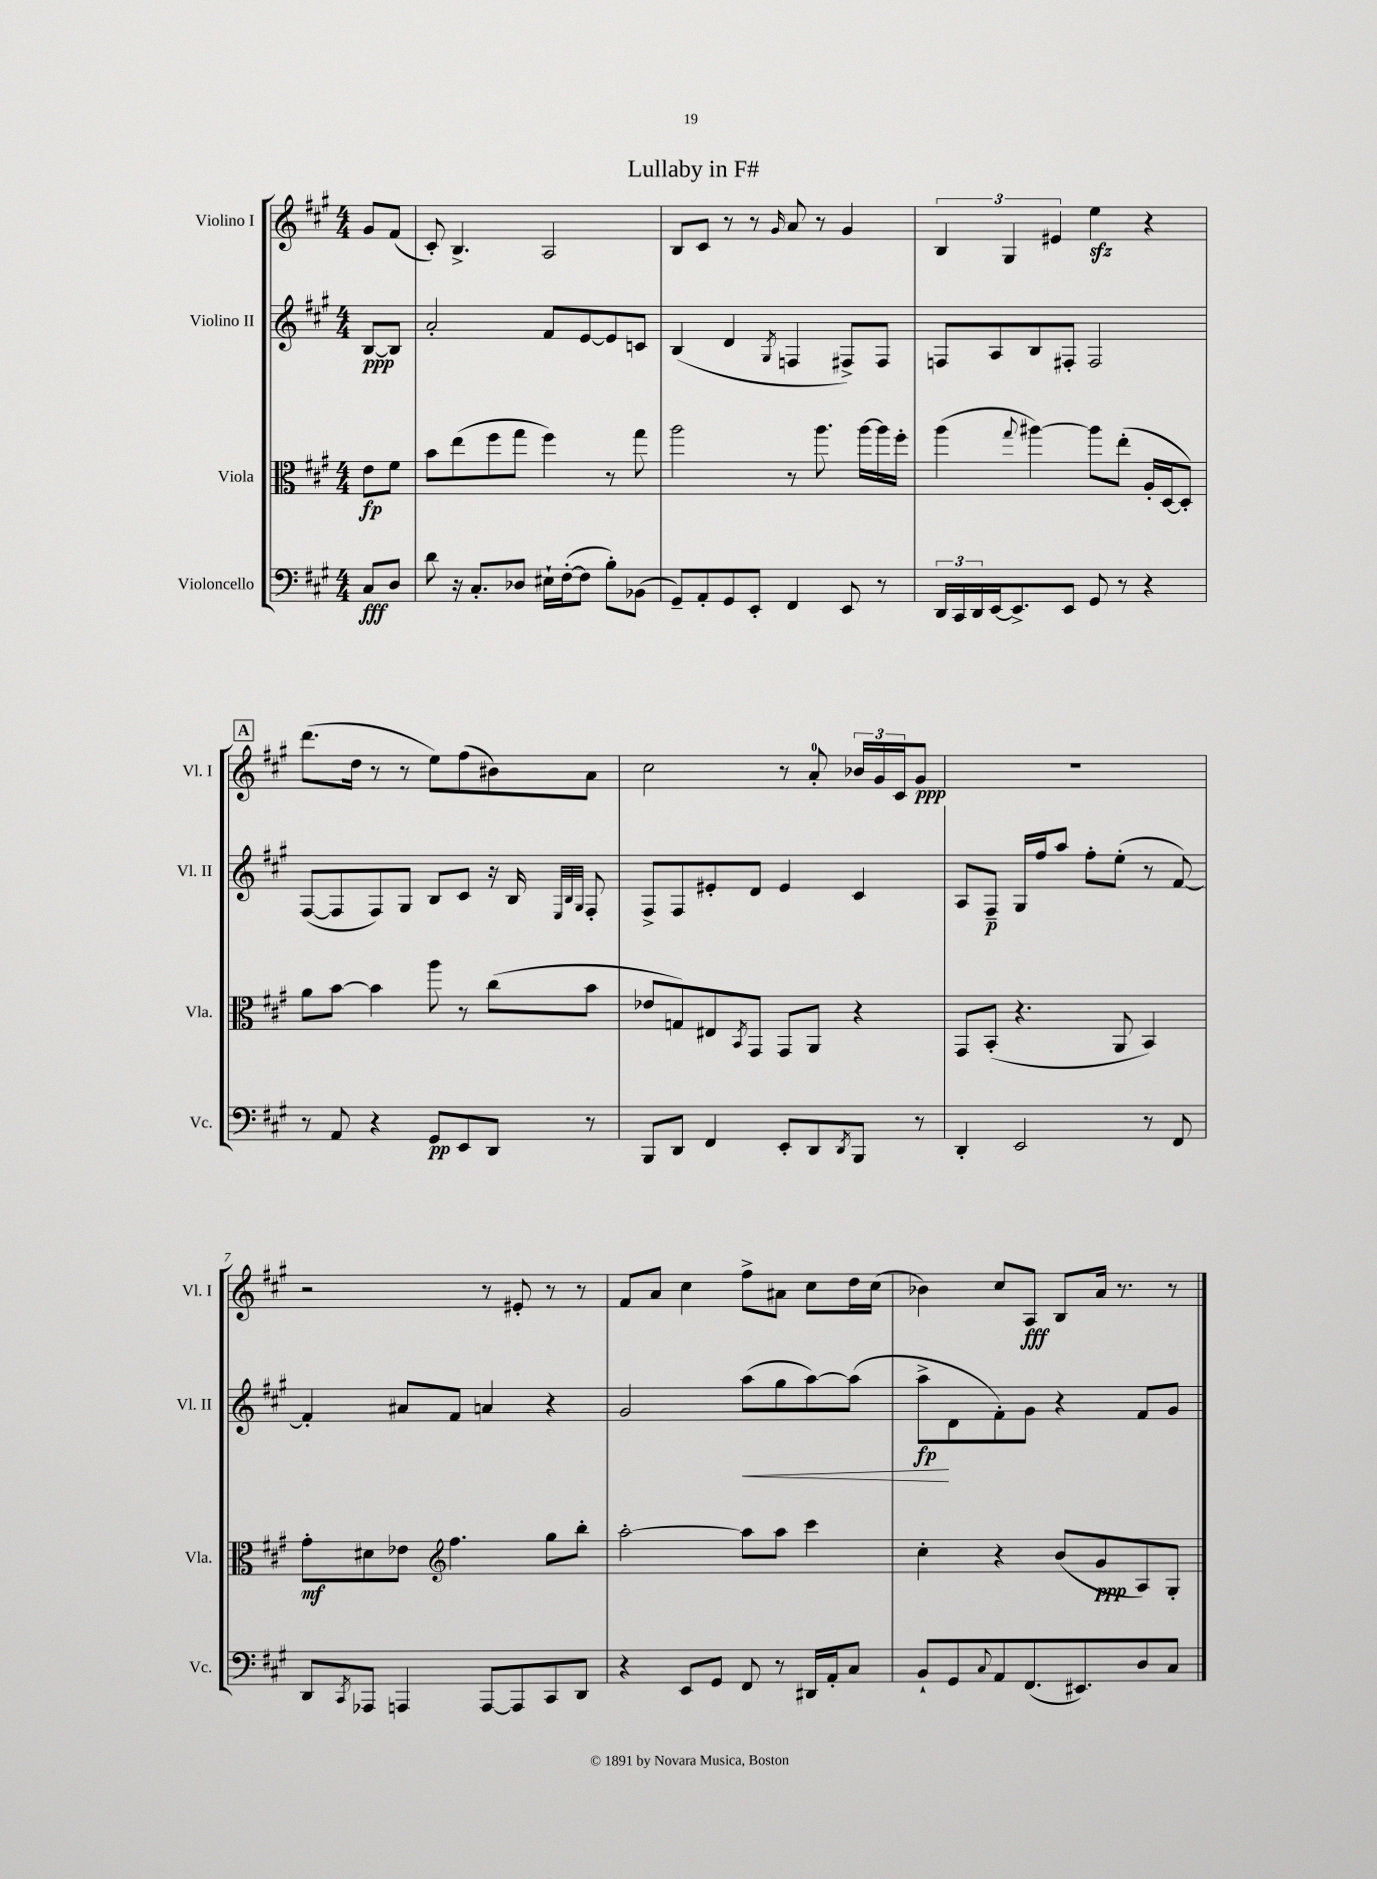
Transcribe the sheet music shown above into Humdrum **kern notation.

**kern	**dynam	**kern	**dynam	**kern	**dynam	**kern	**dynam
*part4	*part4	*part3	*part3	*part2	*part2	*part1	*part1
*staff4	*staff4	*staff3	*staff3	*staff2	*staff2	*staff1	*staff1
*I"Violoncello	*	*I"Viola	*	*I"Violino II	*	*I"Violino I	*
*I'Vc.	*	*I'Vla.	*	*I'Vl. II	*	*I'Vl. I	*
*clefF4	*	*clefC3	*	*clefG2	*	*clefG2	*
*k[f#c#g#]	*	*k[f#c#g#]	*	*k[f#c#g#]	*	*k[f#c#g#]	*
*M4/4	*	*M4/4	*	*M4/4	*	*M4/4	*
=	=	=	=	=	=	=	=
8C#/L	fff	8e\L	fp	[8B/L	ppp	8g#/L	.
8D/J	.	8f#\J	.	8B/J]	.	(8f#/J	.
=1	=1	=1	=1	=1	=1	=1	=1
8d\	.	8b\L	.	2a'/	.	8c#'/)	.
16r	.	(8ee\	.	.	.	4.B^/	.
8.C#'/L	.	.	.	.	.	.	.
.	.	8ff#\	.	.	.	.	.
8D-X/J	.	8gg#\J	.	.	.	.	.
16E#X`\LL	.	4ff#\)	.	8f#/L	.	2A/	.
([16F#'\J	.	.	.	.	.	.	.
8F#\J]	.	.	.	[8e/	.	.	.
8B'\L)	.	8r	.	8e/]	.	.	.
(8BB-X\J	.	8gg#\	.	8cn/J	.	.	.
=2	=2	=2	=2	=2	=2	=2	=2
8GG#~/L)	.	2aa\	.	(4B/	.	8B/L	.
8AA'/	.	.	.	.	.	8c#/J	.
8GG#/	.	.	.	4d/	.	8r	.
8EE'/J	.	.	.	.	.	8r	.
.	.	.	.	8qG#/	.	16qqg#/	.
4FF#/	.	8r	.	4Fn/	.	8a/	.
.	.	8.aa\	.	.	.	8r	.
8EE/	.	.	.	8F#X^/L)	.	4g#/	.
.	.	[16aa\LL	.	.	.	.	.
8r	.	16aa\]	.	8F#/J	.	.	.
.	.	16ff#'\JJ	.	.	.	.	.
=3	=3	=3	=3	=3	=3	=3	=3
24DD/LL	.	(4aa\	.	8Fn/L	.	6B/	.
24CC#/	.	.	.	.	.	.	.
24DD/	.	.	.	.	.	.	.
[16EE/J	.	.	.	8A/	.	.	.
.	.	.	.	.	.	6G#/	.
8.EE^/]	.	.	.	.	.	.	.
.	.	8qqgg#/	.	.	.	.	.
.	.	[4aa#X\)	.	8B/	.	.	.
.	.	.	.	.	.	6e#X/	.
8EE/J	.	.	.	8F#X'/J	.	.	.
8GG#/	.	8aa#\L]	.	2F#/	.	4eezz\	.
8r	.	(8ee'\J	.	.	.	.	.
4r	.	16A'/LL	.	.	.	4r	.
.	.	[16D/J	.	.	.	.	.
.	.	8D'/J])	.	.	.	.	.
!!LO:LB:g=z
!!LO:REH:place=s1:t=A
=4	=4	=4	=4	=4	=4	=4	=4
8r	.	8a\L	.	([8F#/L	.	(8.ddd\L	.
8AA/	.	[8b\J	.	8F#/]	.	.	.
.	.	.	.	.	.	16dd\Jk	.
4r	.	4b\]	.	8F#/)	.	8r	.
.	.	.	.	8G#/J	.	8r	.
8GG#/L	pp	8aa\	.	8B/L	.	8ee\L)	.
8EE/	.	8r	.	8c#/J	.	(8ff#\	.
8DD/J	.	(8cc#\L	.	16r	.	8b#X\)	.
.	.	.	.	16B/	.	.	.
.	.	.	.	32qqE/LLL	.	.	.
.	.	.	.	32qqB/	.	.	.
.	.	.	.	32qqG#/JJJ	.	.	.
8r	.	8b\J	.	8F#'/	.	8a\J	.
=5	=5	=5	=5	=5	=5	=5	=5
8BBB/L	.	8e-X/L	.	8F#^/L	.	2cc#\	.
8DD/J	.	8Gn/)	.	8F#/	.	.	.
4FF#/	.	8E#X/	.	8e#X'/	.	.	.
.	.	8qBB/	.	.	.	.	.
.	.	8GG#/J	.	8d/J	.	.	.
8EE'/L	.	8GG#/L	.	4e#/	.	8r	.
8DD/	.	8AA/J	.	.	.	8a'/	.
8qDD/	.	.	.	.	.	.	.
8BBB/J	.	4r	.	4c#/	.	24b-X/LL	.
.	.	.	.	.	.	24g#/	.
.	.	.	.	.	.	24c#/J	.
8r	.	.	.	.	.	8g#/J	ppp
=6	=6	=6	=6	=6	=6	=6	=6
4DD'/	.	8GG#/L	.	8A/L	.	1r	.
.	.	(8BB'/J	.	8F#~/J	p	.	.
2EE/	.	4.r	.	16G#/LL	.	.	.
.	.	.	.	16ff#/J	.	.	.
.	.	.	.	8aa/J	.	.	.
.	.	.	.	8ff#'\L	.	.	.
.	.	8AA/	.	(8ee'\J	.	.	.
8r	.	4BB/)	.	8r	.	.	.
8FF#/	.	.	.	[8f#/)	.	.	.
!!LO:LB:g=z
=7	=7	=7	=7	=7	=7	=7	=7
8DD/L	.	8g#'\L	mf	4f#'/]	.	2r	.
8qCC#/	.	.	.	.	.	.	.
8AAA-X/J	.	8d#X\	.	.	.	.	.
4AAAn/	.	8e-X\J	.	8a#X/L	.	.	.
*	*	*clefG2	*	*	*	*	*
.	.	4.ff#\	.	8f#/J	.	.	.
[8AAA/L	.	.	.	4an/	.	8r	.
8AAA/]	.	.	.	.	.	8e#X'/	.
8CC#/	.	8gg#\L	.	4r	.	8r	.
8DD/J	.	8bb'\J	.	.	.	8r	.
=8	=8	=8	=8	=8	=8	=8	=8
4r	.	[2aa'\	.	2g#/	.	8f#/L	.
.	.	.	.	.	.	8a/J	.
8EE/L	.	.	.	.	.	4cc#\	.
8GG#/J	.	.	.	.	.	.	.
!	!	!	!	!	!LO:HP:b	!	!
8FF#/	.	8aa\L]	.	(8aa\L	<	8ff#^\L	.
8r	.	8aa\J	.	8gg#\	.	8a#X\J	.
16DD#X/LL	.	4ccc#\	.	[8aa\)	.	8cc#\L	.
16AA'/J	.	.	.	.	.	.	.
8C#/J	.	.	.	(8aa\J]	.	16dd\L	.
.	.	.	.	.	.	(16cc#\JJ	.
=9	=9	=9	=9	=9	=9	=9	=9
8BB`/L	.	4cc#'\	.	8aa^\L	fp	4b-X\)	.
8GG#/	.	.	.	8d\	[	.	.
8qqC#/	.	.	.	.	.	.	.
8AA/	.	4r	.	8f#'\)	.	8cc#/L	.
(8.FF#/	.	.	.	8g#\J	.	8A/J	fff
.	.	(8b/L	.	4r	.	8B/L	.
8.EE#X/)	.	.	.	.	.	.	.
.	.	8g#/	ppp	.	.	16a/Jk	.
.	.	.	.	.	.	8.r	.
8D/	.	8A/)	.	8f#/L	.	.	.
8C#/J	.	8G#'/J	.	8g#/J	.	8r	.
==	==	==	==	==	==	==	==
*-	*-	*-	*-	*-	*-	*-	*-
